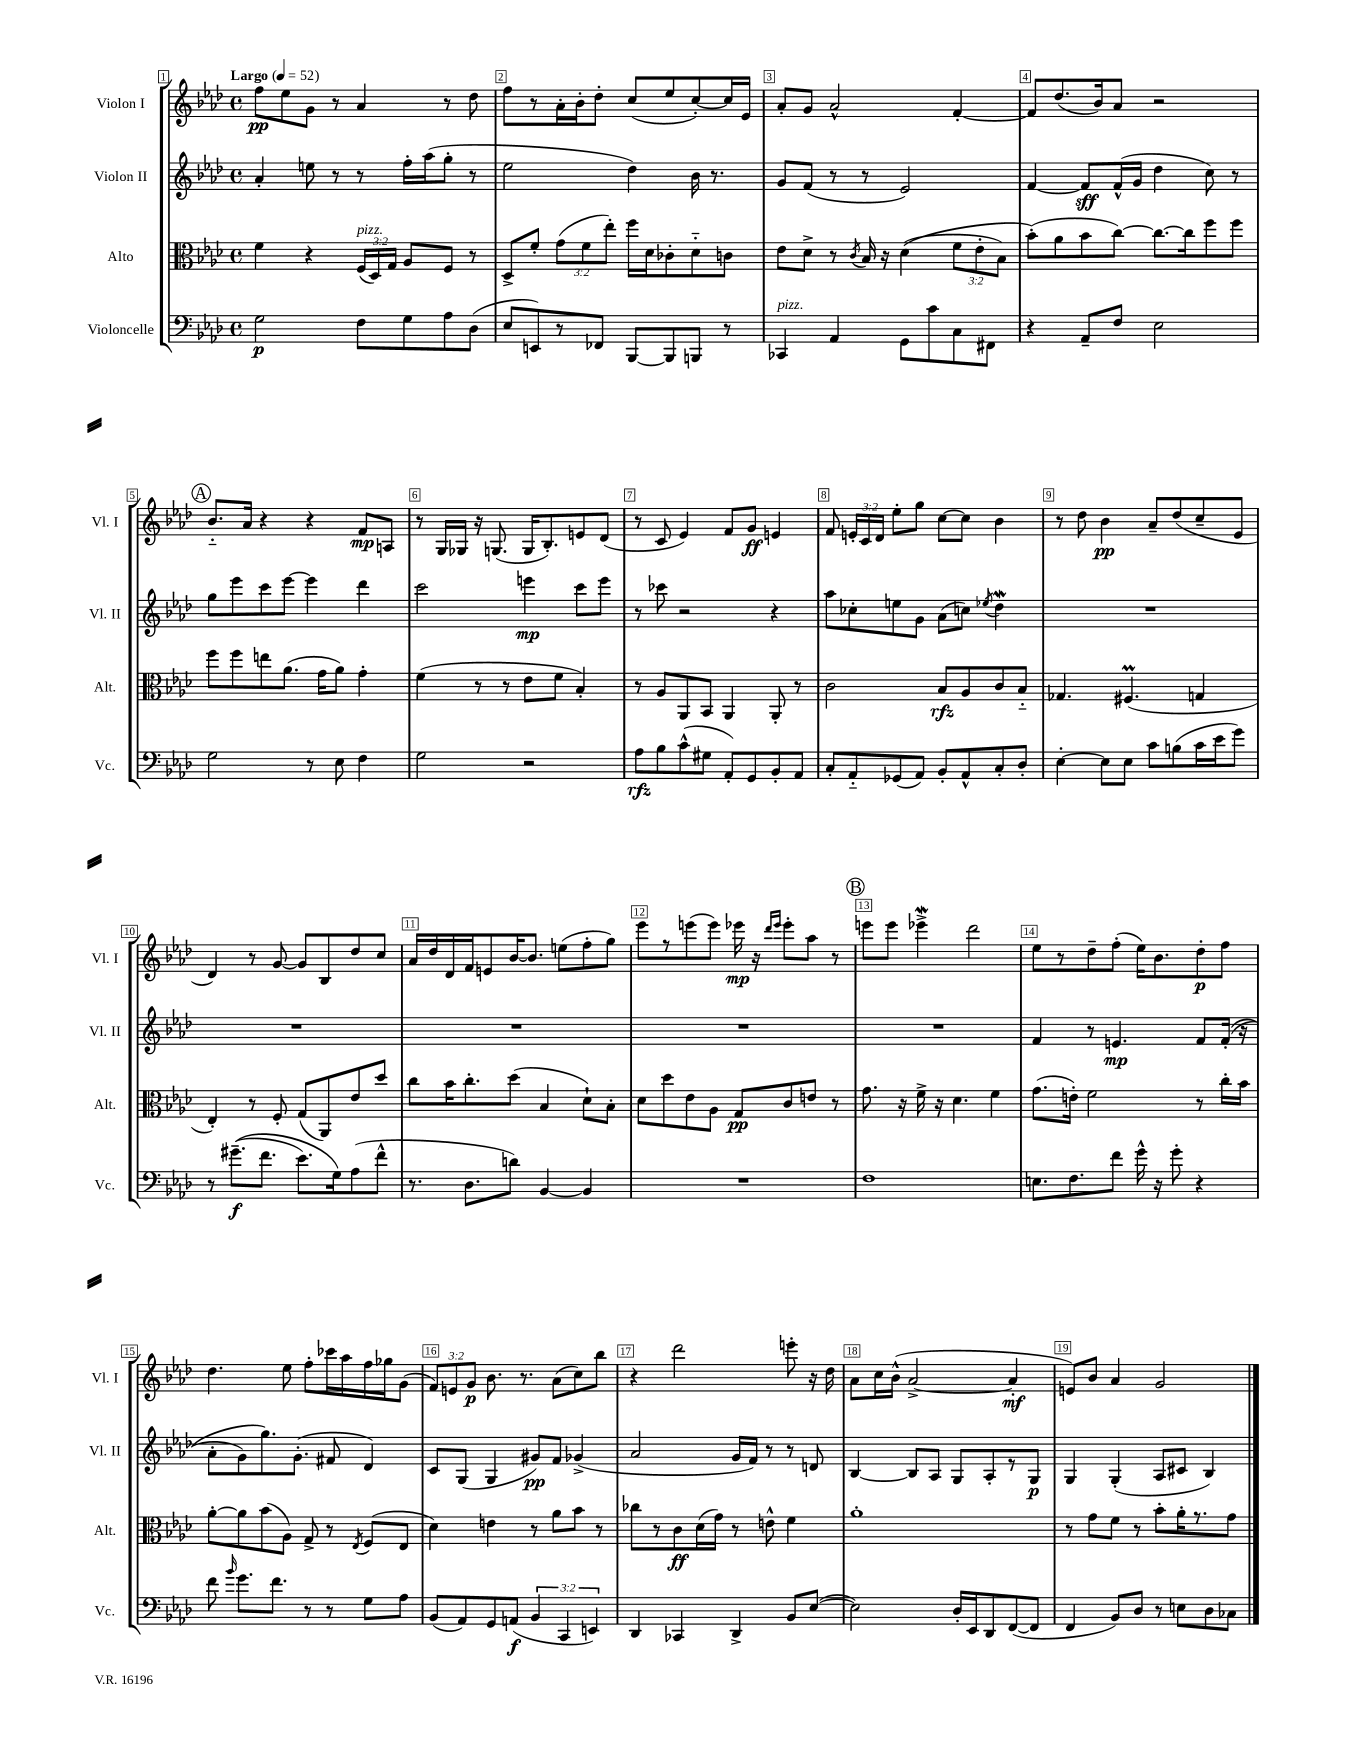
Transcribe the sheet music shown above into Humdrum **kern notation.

**kern	**dynam	**kern	**dynam	**kern	**dynam	**kern	**dynam
*part4	*part4	*part3	*part3	*part2	*part2	*part1	*part1
*staff4	*staff4	*staff3	*staff3	*staff2	*staff2	*staff1	*staff1
*I"Violoncelle	*	*I"Alto	*	*I"Violon II	*	*I"Violon I	*
*I'Vc.	*	*I'Alt.	*	*I'Vl. II	*	*I'Vl. I	*
*clefF4	*	*clefC3	*	*clefG2	*	*clefG2	*
*k[b-e-a-d-]	*	*k[b-e-a-d-]	*	*k[b-e-a-d-]	*	*k[b-e-a-d-]	*
*M4/4	*	*M4/4	*	*M4/4	*	*M4/4	*
*met(c)	*	*met(c)	*	*met(c)	*	*met(c)	*
*MM52	*	*MM52	*	*MM52	*	*MM52	*
=1	=1	=1	=1	=1	=1	=1	=1
!	!	!	!	!	!	!LO:TX:a:B:t=Largo	!
2G\	p	4f\	.	4a-'/	.	8ff\L	pp
.	.	.	.	.	.	8ee-\	.
.	.	4r	.	8een\	.	8g\J	.
.	.	.	.	8r	.	8r	.
!	!	!LO:TX:a:i:t=pizz.	!	!	!	!	!
8F\L	.	(24F/LL	.	8r	.	4a-/	.
.	.	24D-/)	.	.	.	.	.
.	.	24G/JJ	.	.	.	.	.
8G\	.	8A-/L	.	16ff'\LL	.	.	.
.	.	.	.	(16aa-\J	.	.	.
8A-\	.	8F/J	.	8gg'\J	.	8r	.
(8D-\J	.	8r	.	8r	.	8dd-\	.
=2	=2	=2	=2	=2	=2	=2	=2
8E-/L	.	8D-^/L	.	2ee-\	.	8ff\L	.
8EEn/)	.	8f'/J	.	.	.	8r	.
8r	.	(12g\L	.	.	.	16a-'\L	.
.	.	.	.	.	.	16b-'\J	.
.	.	12f\	.	.	.	.	.
8FF-X/J	.	.	.	.	.	8dd-'\J	.
.	.	12ee-'\J)	.	.	.	.	.
[8BBB-/L	.	16ff\LL	.	4dd-\)	.	(8cc/L	.
.	.	16d-\J	.	.	.	.	.
8BBB-/]	.	8c-X'\	.	.	.	8ee-/	.
8BBBn/J	.	8d-\	.	16b-\	.	[8cc'/)	.
.	.	.	.	8.r	.	.	.
8r	.	8cn\J	.	.	.	16cc/L]	.
.	.	.	.	.	.	16e-/JJ	.
=3	=3	=3	=3	=3	=3	=3	=3
!LO:TX:a:i:t=pizz.	!	!	!	!	!	!	!
4CC-X/	.	8e-\L	.	8g/L	.	8a-'/L	.
.	.	8d-^\J	.	(8f/J	.	8g/J	.
4AA-/	.	8r	.	8r	.	2a-^^/	.
.	.	8qc/	.	.	.	.	.
.	.	16B-/	.	8r	.	.	.
.	.	16r	.	.	.	.	.
8GG\L	.	((4d-\	.	2e-/)	.	.	.
8c\	.	.	.	.	.	.	.
8C\	.	12f\L	.	.	.	[4f'/	.
.	.	12e-'\	.	.	.	.	.
8FF#X\J	.	.	.	.	.	.	.
.	.	12B-\J)	.	.	.	.	.
=4	=4	=4	=4	=4	=4	=4	=4
4r	.	(8b-'\L)	.	[4f/	.	8f/L]	.
.	.	8a-\	.	.	.	(8.dd-/	.
8AA-~/L	.	8b-\	.	8f/L]	sff	.	.
.	.	.	.	.	.	16b-/k)	.
8F/J	.	[8cc\J)	.	(16f^^/L	.	8a-/J	.
.	.	.	.	16g/JJ	.	.	.
2E-\	.	8.cc\L_	.	4dd-\	.	2r	.
.	.	16cc\k]	.	.	.	.	.
.	.	8ff\	.	8cc\)	.	.	.
.	.	8ff\J	.	8r	.	.	.
!!LO:LB:g=z
!!LO:REH:place=s1:t=A
=5	=5	=5	=5	=5	=5	=5	=5
2G\	.	8ff\L	.	8gg\L	.	8.b-/L	.
.	.	8ff\	.	8eee-\	.	.	.
.	.	.	.	.	.	16a-/Jk	.
.	.	8een\	.	8ccc\	.	4r	.
.	.	(8.a-\J	.	[8eee-\J	.	.	.
8r	.	.	.	4eee-\]	.	4r	.
.	.	16g\KL	.	.	.	.	.
8E-\	.	8a-\J)	.	.	.	.	.
4F\	.	4g'\	.	4ddd-\	.	8f/L	mp
.	.	.	.	.	.	8An/J	.
=6	=6	=6	=6	=6	=6	=6	=6
2G\	.	(4f\	.	2ccc\	.	8r	.
.	.	.	.	.	.	16G/LL	.
.	.	.	.	.	.	16G-X/JJ	.
.	.	8r	.	.	.	16r	.
.	.	.	.	.	.	(8.Gn/	.
.	.	8r	.	.	.	.	.
2r	.	8e-\L	.	4eeen\	mp	16G/KL	.
.	.	.	.	.	.	8.B-'/)	.
.	.	8f\J	.	.	.	.	.
.	.	4B-'/)	.	8ccc\L	.	8en/	.
.	.	.	.	8eee\J	.	(8d-/J	.
=7	=7	=7	=7	=7	=7	=7	=7
8A-\L	rfz	8r	.	8r	.	8r	.
8B-\	.	8A-/L	.	8ccc-X\	.	8c/	.
(8c^^\	.	8AA-/	.	2r	.	4e-/)	.
8G#X\J	.	8BB-/J	.	.	.	.	.
8AA-'/L)	.	4AA-/	.	.	.	8f/L	.
8GG/	.	.	.	.	.	8g/J	ff
8BB-'/	.	8AA-'/	.	4r	.	4en/	.
8AA-/J	.	8r	.	.	.	.	.
=8	=8	=8	=8	=8	=8	=8	=8
8C'/L	.	2c\	.	8aa-\L	.	8f/	.
8AA-/	.	.	.	8cc-X'\	.	24en'/LL	.
.	.	.	.	.	.	24c/	.
.	.	.	.	.	.	24d-/JJ	.
(8GG-X/	.	.	.	8een\	.	8ee-'\L	.
8AA-/J)	.	.	.	8g\J	.	8gg\J	.
8BB-'/L	.	8B-/L	rfz	(8a-\L	.	[8cc\L	.
8AA-^^/	.	8A-/	.	8ccn\J)	.	8cc\J]	.
.	.	.	.	8qee-X/	.	.	.
8C'/	.	8c/	.	4dd-w\	.	4b-\	.
8D-'/J	.	8B-/J	.	.	.	.	.
=9	=9	=9	=9	=9	=9	=9	=9
[4E-'\	.	4.G-X/	.	1r	.	8r	.
.	.	.	.	.	.	8dd-\	.
8E-\L]	.	.	.	.	.	4b-\	pp
8E-\J	.	(4.F#Xm/	.	.	.	.	.
8c\L	.	.	.	.	.	8a-~/L	.
(8Bn\	.	.	.	.	.	(8dd-/	.
16c\L	.	4Gn/	.	.	.	8cc~/	.
16e-\J	.	.	.	.	.	.	.
8g\J)	.	.	.	.	.	8e-/J	.
!!LO:LB:g=z
=10	=10	=10	=10	=10	=10	=10	=10
8r	.	4E-'/)	.	1r	.	4d-/)	.
((8.g#X~\L	f	.	.	.	.	.	.
.	.	8r	.	.	.	8r	.
8.f\J	.	.	.	.	.	.	.
.	.	8F'/	.	.	.	[8g/	.
8.e-\L)	.	(8G/L	.	.	.	8g/L]	.
.	.	8AA-/)	.	.	.	8B-/	.
16G\k)	.	.	.	.	.	.	.
(8A-\	.	8e-/	.	.	.	8dd-/	.
8f^^\J	.	8dd-/J	.	.	.	8cc/J	.
=11	=11	=11	=11	=11	=11	=11	=11
8.r	.	8cc\L	.	1r	.	16a-/LL	.
.	.	.	.	.	.	16dd-/	.
.	.	16b-\K	.	.	.	16d-/	.
8.D-\L	.	8.cc'\	.	.	.	16f/J	.
.	.	.	.	.	.	8en/	.
8dn\J)	.	(8dd-\J	.	.	.	[16b-/K	.
.	.	.	.	.	.	8.b-/J]	.
[4BB-/	.	4B-/	.	.	.	.	.
.	.	.	.	.	.	(8een\L	.
4BB-/]	.	8d-`\L)	.	.	.	8ff'\	.
.	.	8B-'\J	.	.	.	8gg\J)	.
=12	=12	=12	=12	=12	=12	=12	=12
1r	.	8d-\L	.	1r	.	8eee-\L	.
.	.	8dd-\	.	.	.	8r	.
.	.	8e-\	.	.	.	(8eeen\	.
.	.	8A-\J	.	.	.	8eee\J)	.
.	.	8G/L	pp	.	.	16eee-X\	mp
.	.	.	.	.	.	16r	.
.	.	.	.	.	.	16qqddd-/LL	.
.	.	.	.	.	.	16qqeee-/JJ	.
.	.	8c/	.	.	.	8eee-'\L	.
.	.	8en/J	.	.	.	8aa-\J	.
.	.	8r	.	.	.	8r	.
!!LO:REH:place=s1:t=B
=13	=13	=13	=13	=13	=13	=13	=13
1F	.	8.g\	.	1r	.	8eeen\L	.
.	.	.	.	.	.	8eee\J	.
.	.	16r	.	.	.	.	.
.	.	16f^\	.	.	.	4eee-XW^\	.
.	.	16r	.	.	.	.	.
.	.	4.d-\	.	.	.	.	.
.	.	.	.	.	.	2ddd-\	.
.	.	4f\	.	.	.	.	.
=14	=14	=14	=14	=14	=14	=14	=14
8.En\L	.	(8.g\L	.	4f/	.	8ee-\L	.
.	.	.	.	.	.	8r	.
8.F\	.	16en'\Jk)	.	.	.	.	.
.	.	2f\	.	8r	.	8dd-~\	.
8f\J	.	.	.	4.en/	mp	(8ff'\J	.
16g^^\	.	.	.	.	.	16ee-\KL)	.
16r	.	.	.	.	.	8.b-\	.
8g'\	.	.	.	.	.	.	.
4r	.	8r	.	8f/L	.	8dd-'\	p
.	.	16cc'\LL	.	((16f'/Jk	.	8ff\J	.
.	.	16b-\JJ	.	16r	.	.	.
!!LO:LB:g=z
=15	=15	=15	=15	=15	=15	=15	=15
8f\	.	[8a-'\L	.	8a-'\L	.	4.dd-\	.
16qqb-/	.	.	.	.	.	.	.
8.g\L	.	8a-\]	.	8g\)	.	.	.
.	.	(8b-\	.	8.gg\)	.	.	.
8.f\J	.	.	.	.	.	.	.
.	.	8A-\J)	.	.	.	8ee-\	.
.	.	.	.	(8.g'\J	.	.	.
8r	.	8G^/	.	.	.	8ff'\L	.
8r	.	8r	.	8f#X/	.	16ccc-X\L	.
.	.	.	.	.	.	16aa-\	.
.	.	8qE-/	.	.	.	.	.
8G\L	.	(8F/L	.	4d-/)	.	16ff\	.
.	.	.	.	.	.	16gg-X\J	.
8A-\J	.	8E-/J	.	.	.	(8g\J	.
=16	=16	=16	=16	=16	=16	=16	=16
(8BB-/L	.	4d-\)	.	8c/L	.	12f/L)	.
.	.	.	.	.	.	12en/	.
8AA-/)	.	.	.	(8G/J	.	.	.
.	.	.	.	.	.	12g/J	p
8GG/	.	4en\	.	4G/	.	8.b-\	.
(8AAn/J	f	.	.	.	.	.	.
.	.	.	.	.	.	8.r	.
6BB-/	.	8r	.	8g#X/L)	pp	.	.
.	.	8a-\L	.	8f/J	.	(8a-\L	.
6CC/	.	.	.	.	.	.	.
.	.	8b-\J	.	(4g-X^/	.	8cc\)	.
6EEn/)	.	.	.	.	.	.	.
.	.	8r	.	.	.	8bb-\J	.
=17	=17	=17	=17	=17	=17	=17	=17
4DD-/	.	8cc-X\L	.	2a-/	.	4r	.
.	.	8r	.	.	.	.	.
4CC-X/	.	8c\	ff	.	.	2ddd-\	.
.	.	(16d-\L	.	.	.	.	.
.	.	16g\JJ)	.	.	.	.	.
4DD-^/	.	8r	.	16g/LL	.	.	.
.	.	.	.	16f/JJ)	.	.	.
.	.	8en^^\	.	8r	.	.	.
8BB-/L	.	4f\	.	8r	.	8eeen'\	.
([8E-/J	.	.	.	8dn/	.	16r	.
.	.	.	.	.	.	16dd-\	.
=18	=18	=18	=18	=18	=18	=18	=18
2E-\])	.	1a-'	.	[4B-/	.	8a-\L	.
.	.	.	.	.	.	16cc\L	.
.	.	.	.	.	.	(16b-^^\JJ	.
.	.	.	.	8B-/L]	.	[2a-^/	.
.	.	.	.	8A-/J	.	.	.
16D-'/LL	.	.	.	8G/L	.	.	.
16EE-/J	.	.	.	.	.	.	.
8DD-/	.	.	.	8A-'/	.	.	.
([8FF/	.	.	.	8r	.	4a-'/]	mf
8FF/J]	.	.	.	8G/J	p	.	.
=19	=19	=19	=19	=19	=19	=19	=19
4FF/	.	8r	.	4G/	.	8en/L)	.
.	.	8g\L	.	.	.	8b-/J	.
8BB-/L)	.	8f\J	.	(4G'/	.	4a-/	.
8D-/J	.	8r	.	.	.	.	.
8r	.	8b-'\L	.	8A-/L	.	2g/	.
8En\L	.	16a-'\K	.	8c#X/J	.	.	.
.	.	8.r	.	.	.	.	.
8D-\	.	.	.	4B-/)	.	.	.
8C-X\J	.	8g\J	.	.	.	.	.
==	==	==	==	==	==	==	==
*-	*-	*-	*-	*-	*-	*-	*-
